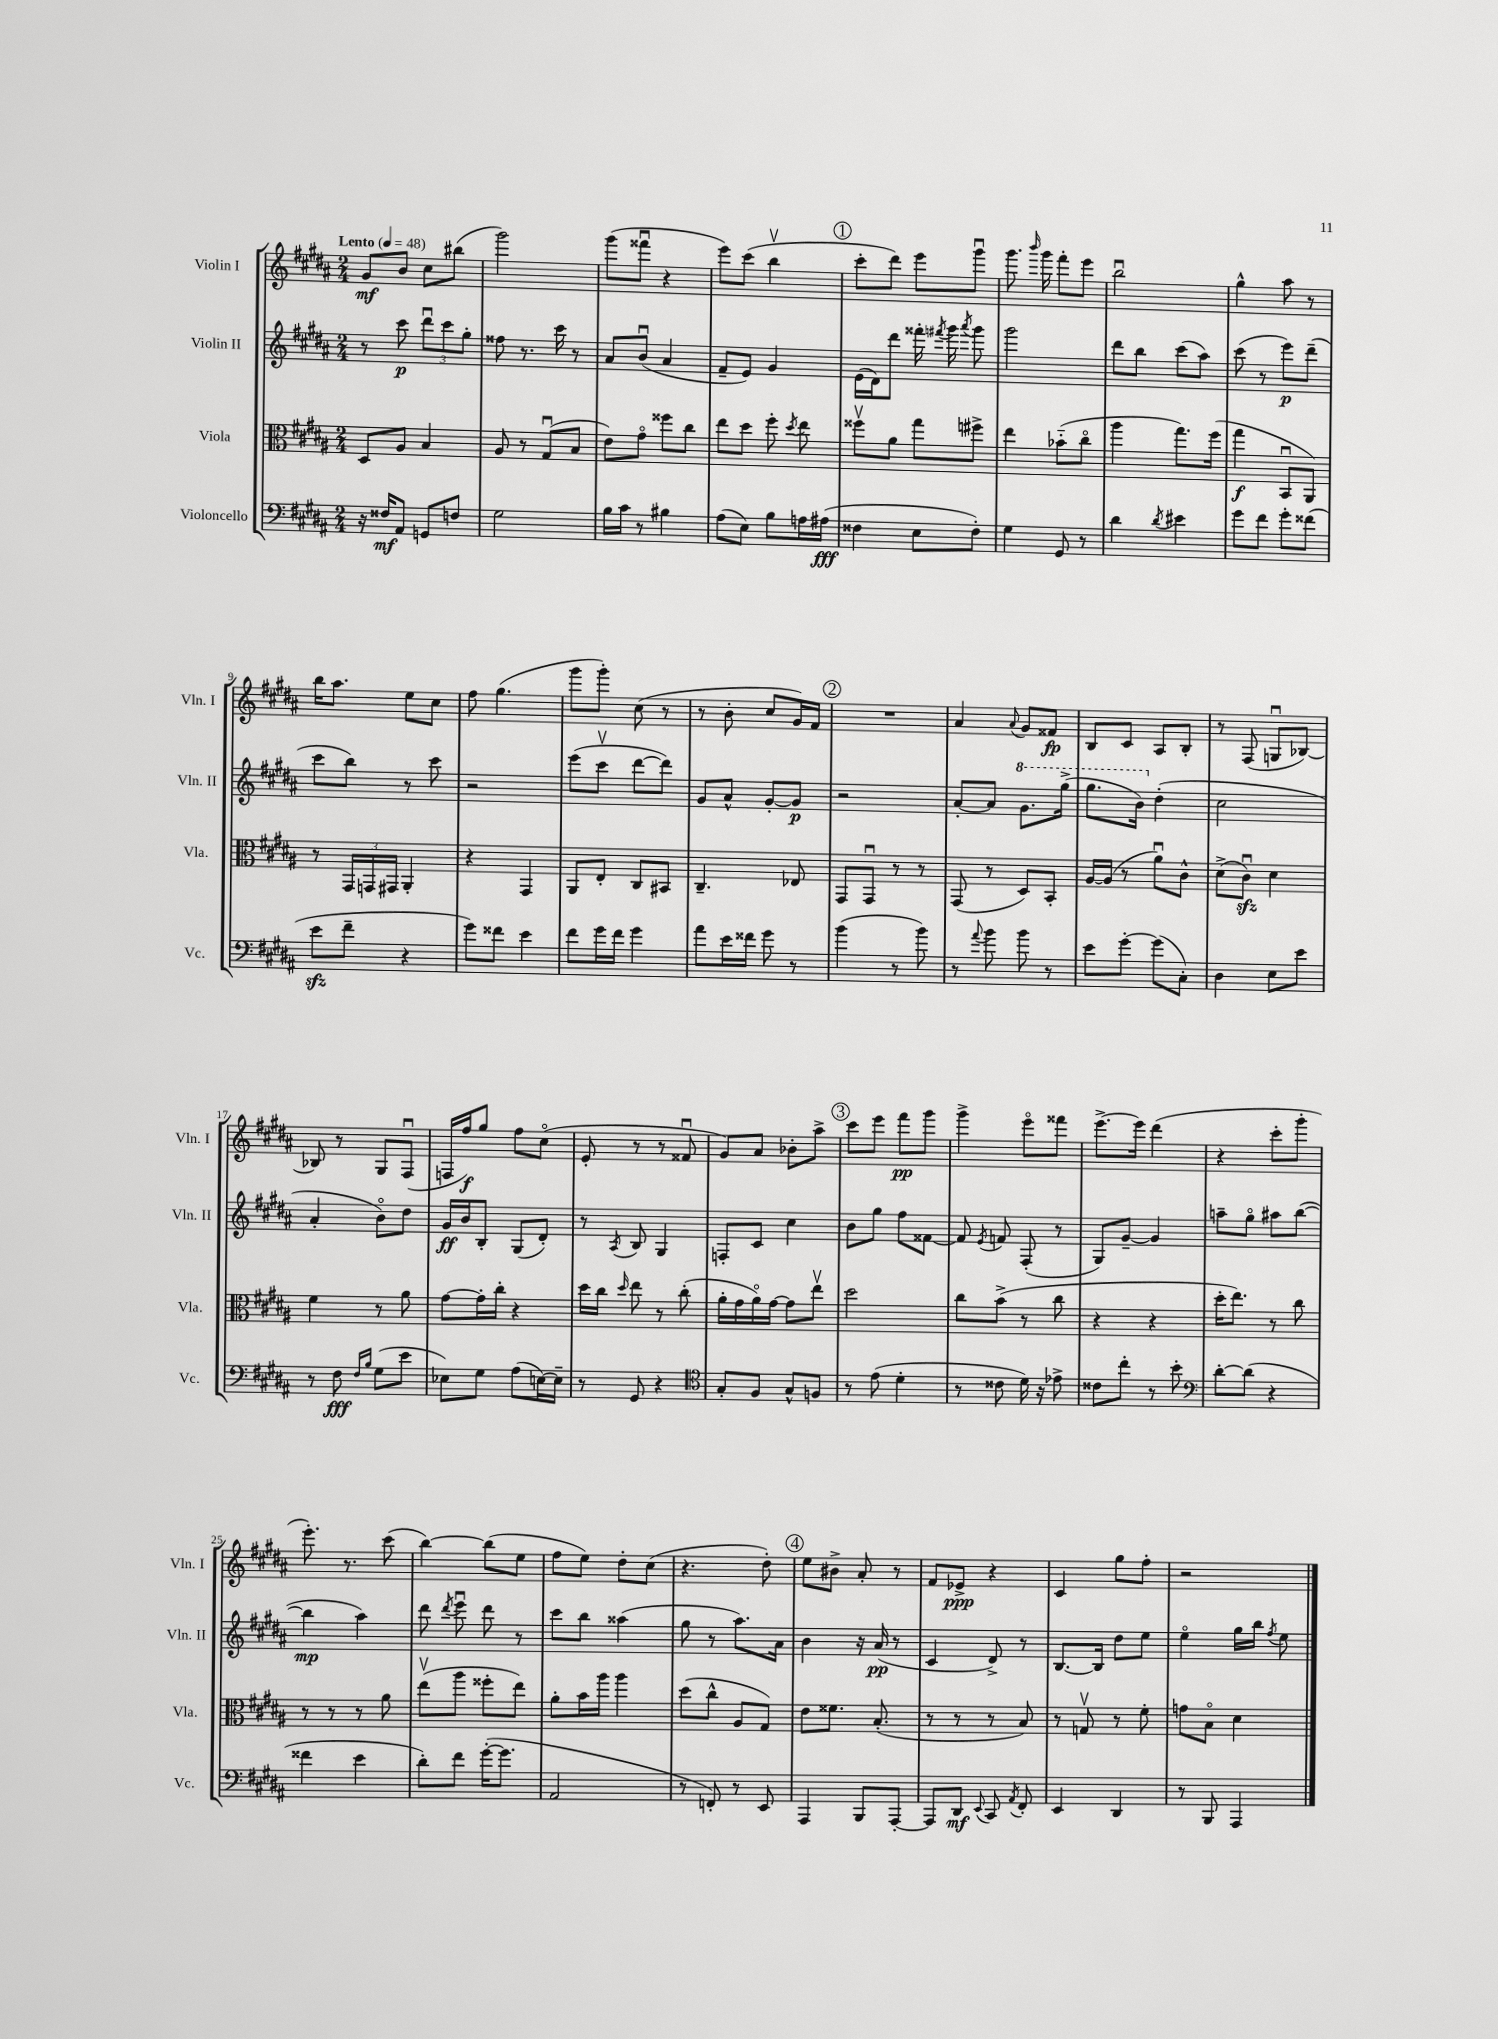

**kern	**dynam	**kern	**dynam	**kern	**dynam	**kern	**dynam
*part4	*part4	*part3	*part3	*part2	*part2	*part1	*part1
*staff4	*staff4	*staff3	*staff3	*staff2	*staff2	*staff1	*staff1
*I"Violoncello	*	*I"Viola	*	*I"Violin II	*	*I"Violin I	*
*I'Vc.	*	*I'Vla.	*	*I'Vln. II	*	*I'Vln. I	*
*clefF4	*	*clefC3	*	*clefG2	*	*clefG2	*
*k[f#c#g#d#a#]	*	*k[f#c#g#d#a#]	*	*k[f#c#g#d#a#]	*	*k[f#c#g#d#a#]	*
*M2/4	*	*M2/4	*	*M2/4	*	*M2/4	*
*MM48	*	*MM48	*	*MM48	*	*MM48	*
=1	=1	=1	=1	=1	=1	=1	=1
!	!	!	!	!	!	!LO:TX:a:B:t=Lento	!
16r	.	8D#/L	.	8r	.	8g#/L	mf
16F##X/KL	mf	.	.	.	.	.	.
8AA#/J	.	8A#/J	.	8ccc#\	p	8b/J	.
8GGn/L	.	4B/	.	12ddd#u\L	.	8cc#\L	.
.	.	.	.	12ccc#\	.	.	.
8Fn/J	.	.	.	.	.	(8bb#X\J	.
.	.	.	.	12gg#'\J	.	.	.
=2	=2	=2	=2	=2	=2	=2	=2
2G#\	.	8A#/	.	8ff##X\	.	2ggg#\)	.
.	.	8r	.	8.r	.	.	.
.	.	(8G#u/L	.	.	.	.	.
.	.	.	.	16ccc#\	.	.	.
.	.	8B/J	.	8r	.	.	.
=3	=3	=3	=3	=3	=3	=3	=3
16B\LL	.	8e\L)	.	8a#/L	.	(8ggg#\L	.
16c#\JJ	.	.	.	.	.	.	.
8r	.	8g#\J	.	(8bu/J	.	8fff##Xu\J	.
4B#X\	.	8ff##X\L	.	4a#/	.	4r	.
.	.	8cc#\J	.	.	.	.	.
=4	=4	=4	=4	=4	=4	=4	=4
(8A#\L	.	8ee\L	.	8f#~/L	.	8eee\L)	.
8E\J)	.	8dd#\J	.	8e/J)	.	(8ccc#\J	.
8B\L	.	8ff#'\	.	4g#/	.	4bbv\	.
.	.	8qdd#/	.	.	.	.	.
16An\L	.	8ee\	.	.	.	.	.
(16A#X\JJ	fff	.	.	.	.	.	.
!!LO:REH:place=s1:t=1
=5	=5	=5	=5	=5	=5	=5	=5
4F##X\	.	8ff##Xv\L	.	(16e\LL	.	8ccc#'\L	.
.	.	.	.	16d#\J)	.	.	.
.	.	8a#\J	.	8ddd#\J	.	8ddd#\J)	.
8E\L	.	8gg#\L	.	16fff##X'\	.	8eee\L	.
.	.	.	.	8qfff#X/	.	.	.
.	.	.	.	16ggg#\	.	.	.
.	.	.	.	8qaaa#/	.	.	.
8F##'\J)	.	8ff#X^\J	.	8ggg#\	.	8ggg#u\J	.
=6	=6	=6	=6	=6	=6	=6	=6
4G#\	.	4ee\	.	2ggg#\	.	8.ggg#\	.
.	.	.	.	.	.	16qqbbb/	.
.	.	.	.	.	.	16ggg#\	.
8GG#/	.	(8b-X\L	.	.	.	8fff#'\L	.
8r	.	8cc#\J	.	.	.	8eee\J	.
=7	=7	=7	=7	=7	=7	=7	=7
4d#\	.	4aa#\	.	8ddd#\L	.	2bbu\	.
.	.	.	.	8bb\J	.	.	.
8qd#/	.	.	.	.	.	.	.
4e#X\	.	8.gg#\L)	.	(8ccc#\L	.	.	.
.	.	.	.	8aa#\J)	.	.	.
.	.	(16ff#\Jk	.	.	.	.	.
=8	=8	=8	=8	=8	=8	=8	=8
8g#\L	.	4gg#\	f	(8ccc#\	.	4gg#^^\	.
8f#\J	.	.	.	8r	.	.	.
8g#'\L	.	8BBu/L	.	8eee\L)	p	8aa#\	.
(8f##X\J	.	8AA#/J)	.	(8ddd#~\J	.	8r	.
!!LO:LB:g=z
=9	=9	=9	=9	=9	=9	=9	=9
8ezz\L	.	8r	.	8ccc#\L	.	16bb\KL	.
.	.	.	.	.	.	8.aa#\J	.
8f#~\J	.	24GG#/LL	.	8bb\J)	.	.	.
.	.	24GGn/	.	.	.	.	.
.	.	24GG#X/JJ	.	.	.	.	.
4r	.	4AA#'/	.	8r	.	8ee\L	.
.	.	.	.	8ccc#\	.	8cc#\J	.
=10	=10	=10	=10	=10	=10	=10	=10
8g#\L)	.	4r	.	2r	.	8ff#\	.
8f##X\J	.	.	.	.	.	(4.gg#\	.
4e\	.	4GG#/	.	.	.	.	.
=11	=11	=11	=11	=11	=11	=11	=11
8f#\L	.	8AA#/L	.	(8eee\L	.	8ggg#\L	.
16g#\L	.	8E'/J	.	8ccc#v\J	.	8ggg#'\J)	.
16f#\JJ	.	.	.	.	.	.	.
4g#\	.	8C#/L	.	[8ddd#\L	.	(8cc#\	.
.	.	8BB#X/J	.	8ddd#\J])	.	8r	.
=12	=12	=12	=12	=12	=12	=12	=12
8a#\L	.	4.C#~/	.	8g#/L	.	8r	.
16e\L	.	.	.	8a#^^/J	.	8b'\	.
16f##X\JJ	.	.	.	.	.	.	.
8g#\	.	.	.	[8g#'/L	.	8cc#/L	.
8r	.	8E-X/	.	8g#/J]	p	16g#/L)	.
.	.	.	.	.	.	16f#/JJ	.
!!LO:REH:place=s1:t=2
=13	=13	=13	=13	=13	=13	=13	=13
(4b\	.	8GG#/L	.	2r	.	2r	.
.	.	8GG#u/J	.	.	.	.	.
8r	.	8r	.	.	.	.	.
8b\)	.	8r	.	.	.	.	.
=14	=14	=14	=14	=14	=14	=14	=14
8r	.	(8GG#/	.	[8a#'/L	.	4a#/	.
8qqa#/	.	.	.	.	.	.	.
8b\	.	8r	.	8a#/J]	.	.	.
.	.	.	.	.	.	8qqa#/	.
*	*	*	*	*8va	*	*	*
8b\	.	8D#/L)	.	8.gg#\L	.	8g#/L	.
8r	.	8BB'/J	.	.	.	8f##X/J	fp
.	.	.	.	(16ggg#^\Jk	.	.	.
=15	=15	=15	=15	=15	=15	=15	=15
8e\L	.	[16A#/LL	.	8.ggg#\L	.	8B/L	.
.	.	(16A#/JJ]	.	.	.	.	.
[8g#'\J	.	8r	.	.	.	8c#/J	.
.	.	.	.	16bb\Jk)	.	.	.
*	*	*	*	*X8va	*	*	*
(8g#\L]	.	8a#u\L)	.	(4dd#'\	.	8A#/L	.
8C#'\J)	.	8c#^^\J	.	.	.	8B'/J	.
=16	=16	=16	=16	=16	=16	=16	=16
4D#\	.	(8d#^\L	.	2cc#\	.	8r	.
.	.	8c#zzu\J)	.	.	.	(8F#/	.
8E\L	.	4d#\	.	.	.	8Gnu/L	.
8e\J	.	.	.	.	.	[8B-X/J)	.
!!LO:LB:g=z
=17	=17	=17	=17	=17	=17	=17	=17
8r	.	4f#\	.	4a#'/	.	8B-X/]	.
8F#\	fff	.	.	.	.	8r	.
16qqF#/LL	.	.	.	.	.	.	.
16qqB/JJ	.	.	.	.	.	.	.
(8G#\L	.	8r	.	8b\L)	.	8G#/L	.
8e\J	.	8a#\	.	8dd#\J	.	(8F#u/J	.
=18	=18	=18	=18	=18	=18	=18	=18
8E-X\L)	.	[8g#\L	.	16g#/LL	ff	16Fn/LL	.
.	.	.	.	16b/J	.	16ff#/J)	f
8G#\J	.	16g#'\L]	.	8B'/J	.	8gg#/J	.
.	.	16cc#'\JJ	.	.	.	.	.
(8A#\L	.	4r	.	(8G#/L	.	8ff#\L	.
[16En\L)	.	.	.	8d#'/J)	.	(8cc#\J	.
16E~\JJ]	.	.	.	.	.	.	.
=19	=19	=19	=19	=19	=19	=19	=19
8r	.	16dd#\LL	.	8r	.	8e'/	.
.	.	16cc#\JJ	.	.	.	.	.
.	.	16qqdd#/	.	8qA#/	.	.	.
8GG#/	.	8ee\	.	8B/	.	8r	.
4r	.	8r	.	4G#/	.	8r	.
.	.	(8cc#'\	.	.	.	8f##Xu/	.
=20	=20	=20	=20	=20	=20	=20	=20
*clefC4	*	*	*	*	*	*	*
8G#'/L	.	16a#'\LL	.	8Fn'/L	.	8g#/L)	.
.	.	16g#\	.	.	.	.	.
8F#/J	.	16a#\)	.	8c#/J	.	8a#/J	.
.	.	[16g#\JJ	.	.	.	.	.
8G#^^/L	.	8g#\L]	.	4cc#\	.	8b-X'\L	.
8Fn/J	.	8eev\J	.	.	.	8aa#^\J	.
!!LO:REH:place=s1:t=3
=21	=21	=21	=21	=21	=21	=21	=21
8r	.	2dd#\	.	8b\L	.	8ccc#\L	.
(8e\	.	.	.	8gg#\J	.	8eee\J	.
4d#'\	.	.	.	8ff#\L	.	8fff#\L	pp
.	.	.	.	[8f##X\J	.	8ggg#\J	.
=22	=22	=22	=22	=22	=22	=22	=22
8r	.	8cc#\L	.	8f##/]	.	4ggg#^\	.
.	.	.	.	8qe/	.	.	.
8c##X\	.	(8b^\J	.	8fn/	.	.	.
16d#\)	.	8r	.	(8F#'/	.	8eee\L	.
16r	.	.	.	.	.	.	.
8e-X^\	.	8cc#\	.	8r	.	8fff##X\J	.
=23	=23	=23	=23	=23	=23	=23	=23
8c##X\L	.	4r	.	8G#/L)	.	[8.eee^\L	.
8cc#'\J	.	.	.	[8g#~/J	.	.	.
.	.	.	.	.	.	16eee\Jk]	.
8r	.	4r	.	4g#/]	.	(4ddd#\	.
8b'\	.	.	.	.	.	.	.
=24	=24	=24	=24	=24	=24	=24	=24
*clefF4	*	*	*	*	*	*	*
[8d#'\L	.	16dd#'\KL	.	8aan~\L	.	4r	.
.	.	8.ee\J)	.	.	.	.	.
(8d#\J]	.	.	.	8gg#\J	.	.	.
4r	.	8r	.	8aa#X\L	.	8ccc#'\L	.
.	.	8cc#\	.	([8bb\J	.	8ggg#'\J	.
!!LO:LB:g=z
=25	=25	=25	=25	=25	=25	=25	=25
4f##X\	.	8r	.	4bb\]	mp	8.eee'\)	.
.	.	8r	.	.	.	.	.
.	.	.	.	.	.	8.r	.
4e\	.	8r	.	4aa#\)	.	.	.
.	.	8a#\	.	.	.	(8ccc#\	.
=26	=26	=26	=26	=26	=26	=26	=26
8d#'\L)	.	(8eev\L	.	8ddd#\	.	[4bb\)	.
.	.	.	.	8qddd#/	.	.	.
8f#\J	.	8aa#\J	.	8eeeu\	.	.	.
([16g#'\KL	.	8ff##X'\L	.	8ddd#\	.	(8bb\L]	.
8.g#\J]	.	.	.	.	.	.	.
.	.	8ee\J)	.	8r	.	8ee\J	.
=27	=27	=27	=27	=27	=27	=27	=27
2AA#/	.	8a#'\L	.	8ccc#\L	.	8ff#\L	.
.	.	16b\L	.	8bb\J	.	8ee\J)	.
.	.	16aa#\JJ	.	.	.	.	.
.	.	4aa#\	.	(4aa##X\	.	8dd#'\L	.
.	.	.	.	.	.	(8cc#\J	.
=28	=28	=28	=28	=28	=28	=28	=28
8r	.	(8dd#\L	.	8gg#\	.	4.r	.
8FFn'/)	.	8cc#^^\J	.	8r	.	.	.
8r	.	8A#/L	.	8.aa#\L)	.	.	.
8EE/	.	8G#/J)	.	.	.	8dd#'\)	.
.	.	.	.	16a#\Jk	.	.	.
!!LO:REH:place=s1:t=4
=29	=29	=29	=29	=29	=29	=29	=29
4AAA#/	.	8e\L	.	4b\	.	8ee\L	.
.	.	8.f##X\J	.	.	.	8b#X^\J	.
8BBB/L	.	.	.	16r	.	8a#'/	.
.	.	(8.B'/	.	(16a#/	pp	.	.
[8AAA#'/J	.	.	.	8r	.	8r	.
=30	=30	=30	=30	=30	=30	=30	=30
8AAA#/L]	.	8r	.	4c#/	.	8f#/L	.
8DD#/J	mf	8r	.	.	.	8e-X^/J	ppp
8qqEE/	.	.	.	.	.	.	.
8CC#/	.	8r	.	8d#^/)	.	4r	.
8qAA#/	.	.	.	.	.	.	.
8FF#'/	.	8B/)	.	8r	.	.	.
=31	=31	=31	=31	=31	=31	=31	=31
4EE/	.	8r	.	[8.B/L	.	4c#/	.
.	.	8Gnv/	.	.	.	.	.
.	.	.	.	16B/Jk]	.	.	.
4DD#/	.	8r	.	8dd#\L	.	8gg#\L	.
.	.	8f#'\	.	8ee\J	.	8ff#'\J	.
=32	=32	=32	=32	=32	=32	=32	=32
8r	.	8gn\L	.	4ee\	.	2r	.
8BBB/	.	8B\J	.	.	.	.	.
4AAA#/	.	4d#\	.	16gg#\LL	.	.	.
.	.	.	.	16bb\JJ	.	.	.
.	.	.	.	8qff#/	.	.	.
.	.	.	.	8ee\	.	.	.
==	==	==	==	==	==	==	==
*-	*-	*-	*-	*-	*-	*-	*-
